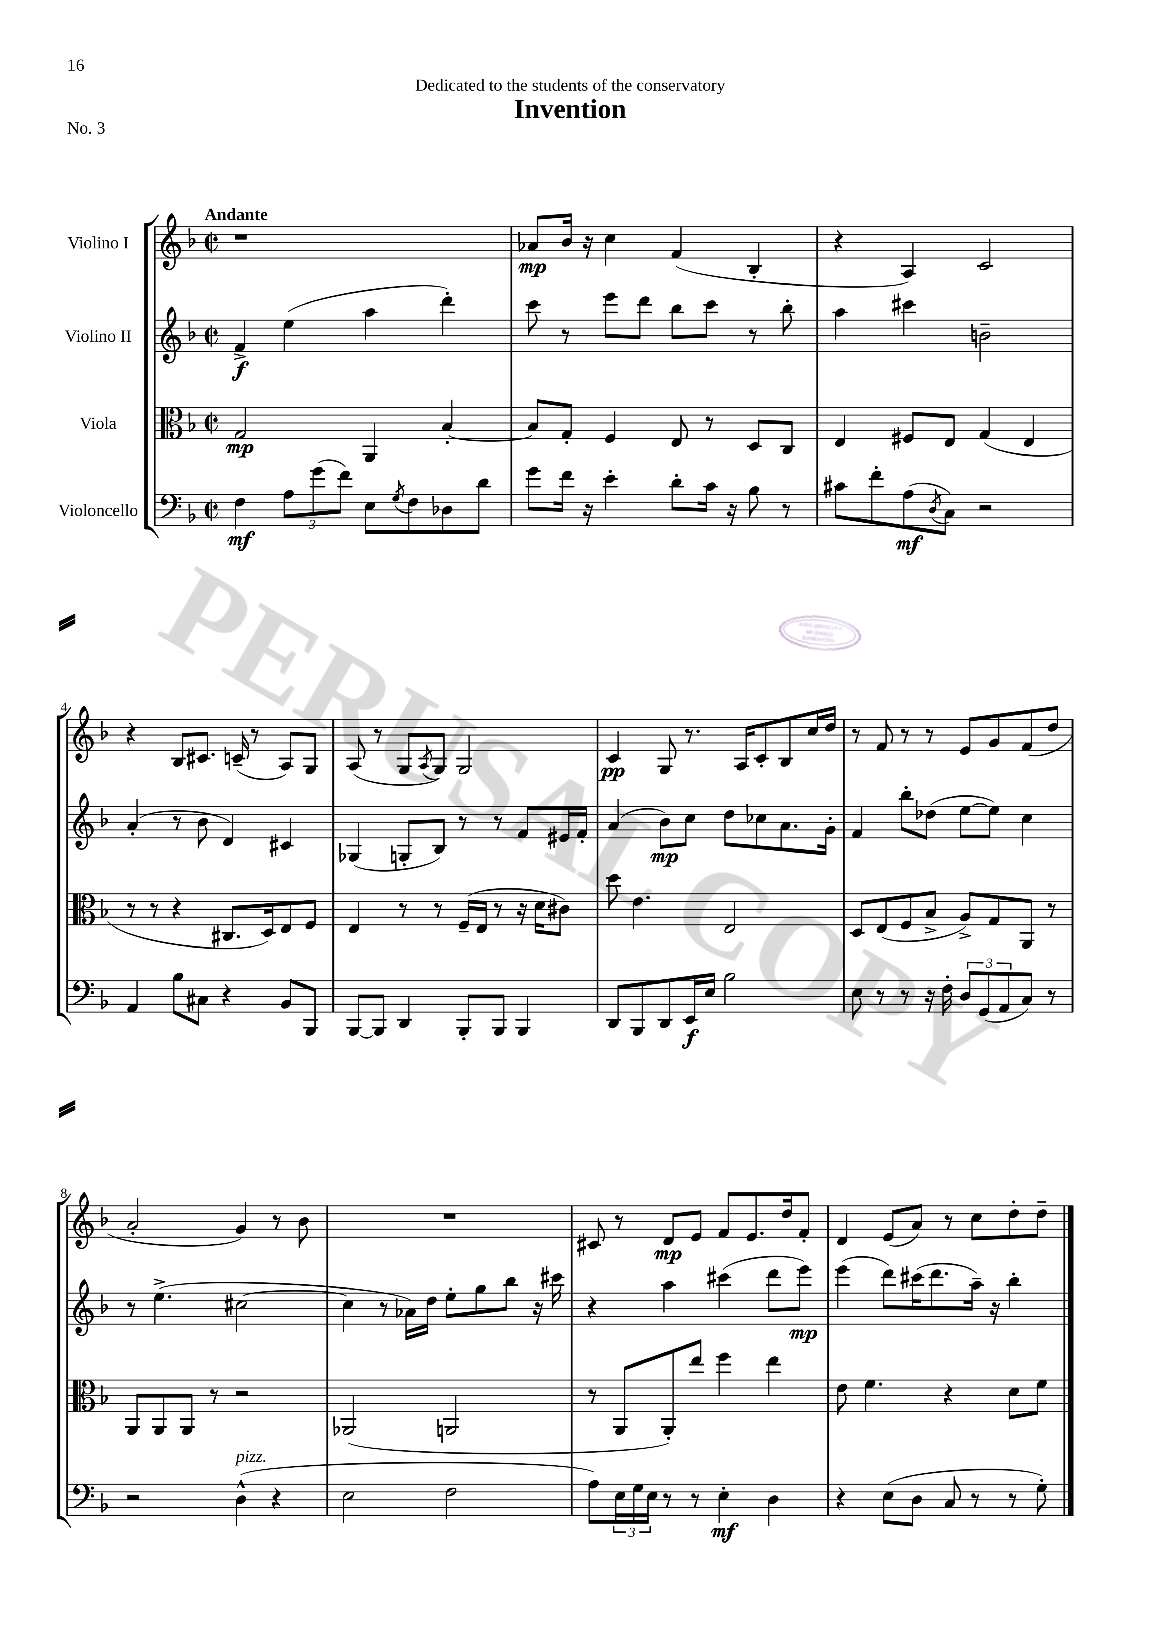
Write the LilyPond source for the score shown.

\header { title = "Invention" dedication = "Dedicated to the students of the conservatory" piece = "No. 3" }
<<
\new StaffGroup <<
\new Staff = "s0" \with { instrumentName = "Violino I" } {
    \clef treble \key f \major \defaultTimeSignature \time 2/2 \tempo "Andante"
    r1 |
    aes'8\mp bes'16 r16 c''4 f'4( bes4-. |
    r4 a4) c'2 |
    r4 bes8 cis'8. c'16--( r8 a8) g8 |
    a8( r8 g8 \acciaccatura { a8 } g8) g2 |
    c'4\pp g8 r8. a16 c'8-. bes8 c''16 d''16 |
    r8 f'8 r8 r8 e'8 g'8 f'8( d''8 |
    a'2-. g'4) r8 bes'8 |
    R1 |
    cis'8 r8 d'8\mp e'8 f'8 e'8. d''16 f'8-. |
    d'4 e'8( a'8) r8 c''8 d''8-. d''8-- \bar "|." |
}
\new Staff = "s1" \with { instrumentName = "Violino II" } {
    \clef treble \key f \major \defaultTimeSignature \time 2/2
    f'4->\f e''4( a''4 d'''4-.) |
    c'''8 r8 e'''8 d'''8 bes''8 c'''8 r8 bes''8-. |
    a''4 cis'''4 b'2-- |
    a'4-.( r8 bes'8 d'4) cis'4 |
    ges4( g8-. bes8) r8 r8 f'8 eis'16 f'16-. |
    a'4( bes'8\mp) c''8 d''8 ces''8 a'8. g'16-. |
    f'4 bes''8-. des''8( e''8~ e''8) c''4 |
    r8 e''4.->( cis''2~ |
    cis''4 r8 aes'16) d''16 e''8-. g''8 bes''8 r16 cis'''16 |
    r4 a''4 cis'''4( d'''8 e'''8\mp) |
    e'''4( d'''8) cis'''16( d'''8. a''16--) r16 bes''4-. \bar "|." |
}
\new Staff = "s2" \with { instrumentName = "Viola" } {
    \clef alto \key f \major \defaultTimeSignature \time 2/2
    g2\mp a,4 bes4~-. |
    bes8 g8-. f4 e8 r8 d8 c8 |
    e4 fis8 e8 g4( e4 |
    r8 r8 r4 cis8. d16) e8 f8 |
    e4 r8 r8 f16--( e16 r8 r16 d'16 cis'8) |
    d''8 e'4. e2 |
    d8 e8( f8 bes8-> a8->) g8 a,8 r8 |
    a,8 a,8 a,8 r8 r2 |
    aes,2( a,2 |
    r8 a,8 a,8-.) e''8 f''4 e''4 |
    e'8 f'4. r4 d'8 f'8 \bar "|." |
}
\new Staff = "s3" \with { instrumentName = "Violoncello" } {
    \clef bass \key f \major \defaultTimeSignature \time 2/2
    f4\mf \tuplet 3/2 { a8 g'8( f'8) } e8 \acciaccatura { g8 } f8 des8 d'8 |
    g'8 f'16 r16 e'4-. d'8-. c'16 r16 bes8 r8 |
    cis'8 f'8-. a8\mf( \acciaccatura { d8 } c8) r2 |
    a,4 bes8 cis8 r4 bes,8 bes,,8 |
    bes,,8~ bes,,8 d,4 bes,,8-. bes,,8 bes,,4 |
    d,8 bes,,8 d,8 e,16\f e16 bes2 |
    e8 r8 r8 r16 f16-. \tuplet 3/2 { d8 g,8( a,8 } c8) r8 |
    r2 d4-^^\markup { \italic "pizz." }( r4 |
    e2 f2 |
    a8) \tuplet 3/2 { e16 g16 e16 } r8 r8 e4-.\mf d4 |
    r4 e8( d8 c8 r8 r8 g8-.) \bar "|." |
}
>>
>>
